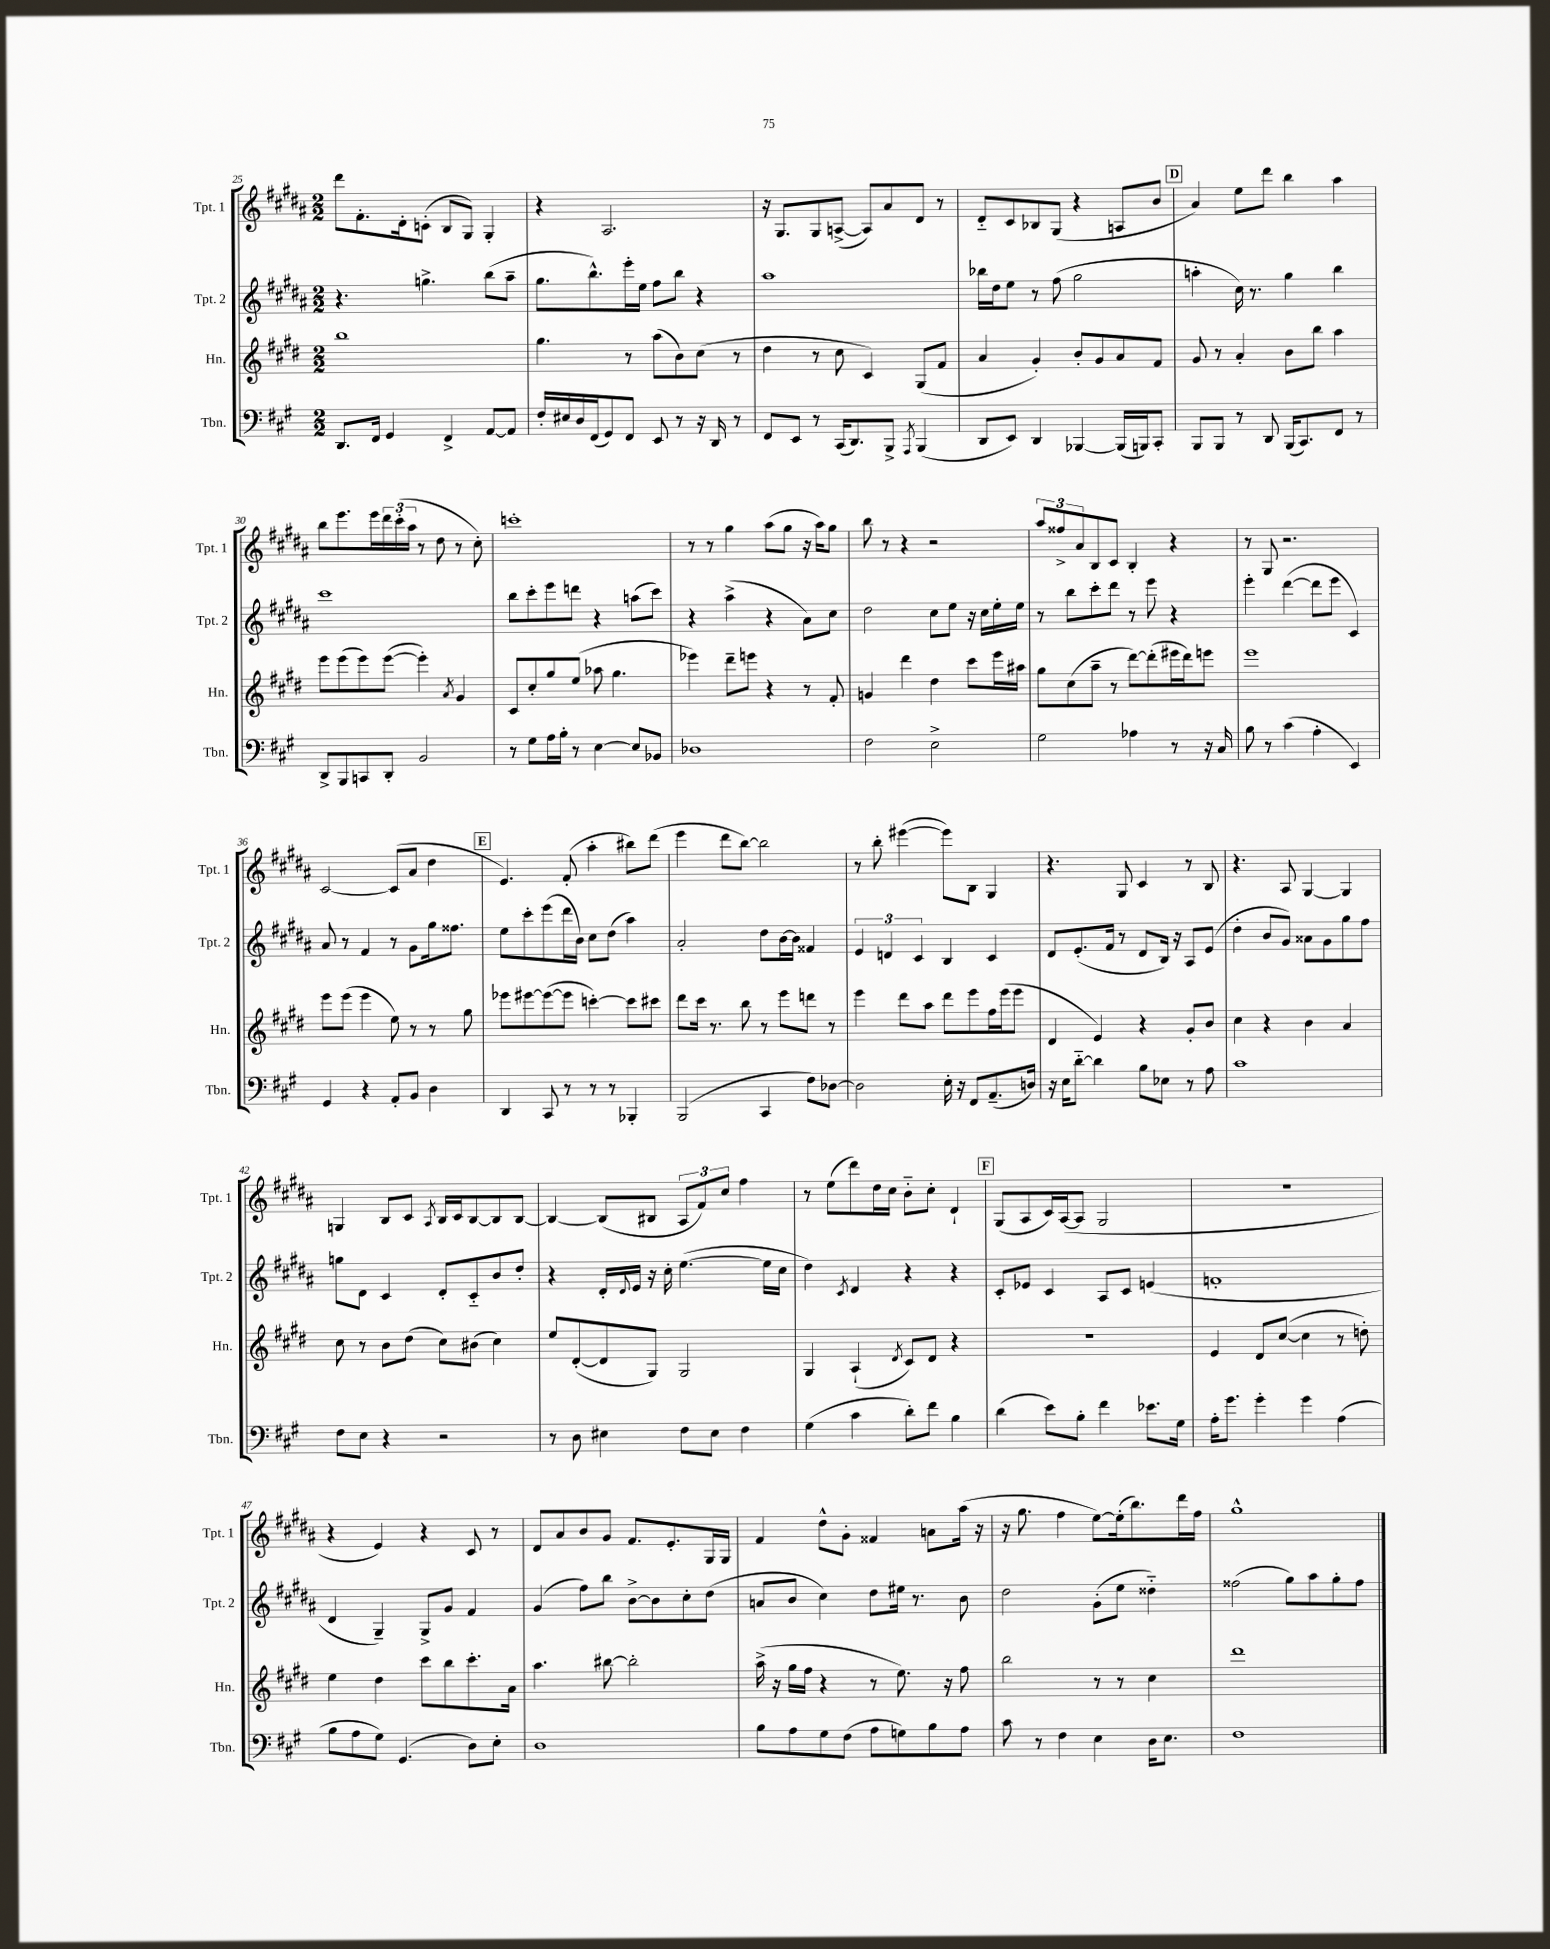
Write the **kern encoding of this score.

**kern	**kern	**kern	**kern
*staff4	*staff3	*staff2	*staff1
*clefF4	*clefG2	*clefG2	*clefG2
*k[f#c#g#]	*k[f#c#g#d#]	*k[f#c#g#d#a#]	*k[f#c#g#d#a#]
*M2/2	*M2/2	*M2/2	*M2/2
8.DD	1bb	4.r	8ddd#
.	.	.	8.f#'
16FF#	.	.	.
4GG#	.	.	.
.	.	.	16d#'
.	.	4.gg^	(8c'
4FF#^	.	.	8B
.	.	.	8G#)
[8AA	.	(8bb	4G#'
8AA]	.	8aa#~	.
=	=	=	=
16F#'	4.gg#	8.gg#	4r
16E#	.	.	.
16D	.	.	.
(16FF#	.	8.bb^^)	.
8GG#)	.	.	2.A#
8FF#	8r	16eee'	.
.	.	16ee	.
8EE	(8aa	8ff#	.
8r	8b)	8bb	.
16r	(8cc#	4r	.
16DD	.	.	.
8r	8r	.	.
=	=	=	=
8FF#	4dd#	1aa#	16r
.	.	.	8.G#
8EE	.	.	.
8r	8r	.	8G#
(16CC#	8cc#	.	([8A^
8.DD)	.	.	.
.	4c#)	.	8A])
8BBB^	.	.	8a#
8qAAA	.	.	.
(4BBB	(8G#	.	8d#
.	8f#	.	8r
=	=	=	=
8DD	4a	16bb-	8d#'~
.	.	16dd#	.
8EE)	.	8ee	8c#
4DD	4g#')	8r	8B-
.	.	(8ff#	(8G#
[4BBB-	8b'	2gg#	4r
.	8g#	.	.
(16BBB-]	8a	.	8A
16BBB)	.	.	.
8CC#'	8f#	.	8b
=	=	=	=
8BBB	8g#	4aa'	4a#)
8BBB	8r	.	.
8r	4a'	16cc#)	8ee
.	.	8.r	.
8DD	.	.	8ddd#
(16BBB	8b	4gg#	4bb
8.CC#)	.	.	.
.	8bb	.	.
8FF#	4aa	4bb	4aa#
8r	.	.	.
=	=	=	=
8DD^	8eee	1ccc#	8bb
8BBB	(8eee	.	8.eee
8CC	8eee)	.	.
.	.	.	16eee
8DD'	([8eee	.	24ddd#
.	.	.	(24ccc#'
.	.	.	24aa#
2BB	4eee'])	.	8r
.	.	.	8dd#
.	8qa	.	.
.	4g#	.	8r
.	.	.	8cc#')
=	=	=	=
8r	8c#	8bb	1ccc'
8G#	8cc#'	8ccc#'	.
16A	8gg#	8eee	.
16B'	.	.	.
8r	(8ee	8ddd	.
[4E	8aa-	4r	.
.	4.gg#	.	.
8E]	.	(8aa	.
8BB-	.	8ccc#)	.
=	=	=	=
1D-	4eee-)	4r	8r
.	.	.	8r
.	8ddd#~	(4aa#^	4gg#
.	8eee	.	.
.	4r	4r	(8aa#
.	.	.	8gg#
.	8r	8a#)	16r
.	.	.	16aa#)
.	8f#'	8cc#	8gg#
=	=	=	=
2F#	4g	2dd#	8bb
.	.	.	8r
.	4ddd#	.	4r
2E^	4dd#	8cc#	2r
.	.	8ee	.
.	8ccc#	16r	.
.	.	16cc#	.
.	16eee	16ee'	.
.	16aa#	16ee	.
=	=	=	=
2G#	8gg#	8r	12aa#
.	.	.	12ff##^
.	(8cc#	8bb	.
.	.	.	12a#
.	8aa~	8ccc#'	8B
.	8r	8ddd#	8c#
4A-	[8ddd#)	8r	4B'
.	(8ddd#']	8eee	.
8r	16eee#	4r	4r
.	16ddd#)	.	.
16r	8eee	.	.
16C#	.	.	.
=	=	=	=
8B	1eee	4eee'	8r
8r	.	.	8G#
(4c#	.	([4ddd#	2.r
4A'	.	8ddd#]	.
.	.	8eee	.
4EE)	.	4c#)	.
=	=	=	=
4GG#	8eee	8a#	[2c#
.	(8eee	8r	.
4r	4eee	4f#	.
8AA'	8ee)	8r	(8c#]
8BB	8r	8g#	8a#
4D	8r	16gg#	4dd#
.	.	8.ff##	.
.	8gg#	.	.
=	=	=	=
4DD	8eee-	8ee	4.e)
.	[8eee#	8ccc#'	.
8CC#	(8eee#_	(8eee	.
8r	8eee#]	16ddd#	(8f#'
.	.	16b)	.
8r	[4ccc')	8cc#	4aa#'
8r	.	(8dd#	.
4BBB-'	8ccc]	4aa#)	8bb#)
.	8ccc#	.	(8ddd#
=	=	=	=
(2BBB	8ddd#	2a#'	4eee
.	16ccc#	.	.
.	8.r	.	.
.	.	.	8ddd#
.	8bb	.	[8bb)
4CC#	8r	8dd#	2bb]
.	8eee	[16b	.
.	.	16b]	.
8F#)	8ddd	4f##	.
[8D-	8r	.	.
=	=	=	=
2D-]	4eee	6e	8r
.	.	.	8bb'
.	.	6d	.
.	8ddd#	.	([4eee#
.	.	6c#	.
.	8aa	.	.
16E'	8ddd#	4B	8eee#])
16r	.	.	.
8FF#	8eee	.	8B
(8.AA~	16ff#	4c#	4G#
.	(16eee	.	.
.	8eee	.	.
16D)	.	.	.
=	=	=	=
16r	4d#	8d#	4.r
16E	.	.	.
[8d'~	.	(8.e'	.
4d]	4e)	.	.
.	.	16f#	.
.	.	8r	8G#
8B	4r	8d#	4c#
8E-	.	16B)	.
.	.	16r	.
8r	8g#'	8A#	8r
8A	8b	(8e	8B
=	=	=	=
1c#	4cc#	4dd#'	4.r
.	4r	8b	.
.	.	8g#)	8A#
.	4b	8a##	[4G#
.	.	8g#	.
.	4a	8gg#	4G#]
.	.	8ff#	.
=	=	=	=
8F#	8cc#	8gg	4G
8E	8r	8d#	.
4r	8b	4c#	8B
.	(8dd#	.	8c#
.	.	.	8qA#
2r	8cc#)	8d#'	16B
.	.	.	16c#
.	(8b#	8c#'~	[8B
.	4cc#)	8b	8B]
.	.	8dd#'	[8B
=	=	=	=
8r	8ee	4r	4B_
8D	([8d#'	.	.
4E#	8d#]	16d#'	(8B]
.	.	8qqd#	.
.	.	16e	.
.	8G#)	16r	8B#
.	.	16cc#'	.
8F#	2G#	([4.ee	12A#
.	.	.	12f#)
8E#	.	.	.
.	.	.	12cc#
4F#	.	.	4ff#
.	.	16ee]	.
.	.	16cc#	.
=	=	=	=
(4G#	4G#	4dd#)	8r
.	.	.	(8ee
.	.	8qc#	.
4c#	(4A`	4d#	8ddd#)
.	.	.	16dd#
.	.	.	16cc#
.	8qd#	.	.
8d')	8c#)	4r	8b'~
8f#	8d#	.	8cc#'
4B	4r	4r	4d#`
=	=	=	=
(4d	1r	8c#'	(8G#
.	.	8e-	8A#
8e)	.	4c#	16c#)
.	.	.	([16A#
8B'	.	.	8A#]
4f#	.	8A#	2G#
.	.	8c#	.
8.e-	.	(4e	.
16G#	.	.	.
=	=	=	=
16A'	4e	1f'	1r
8.g#	.	.	.
4g#'	8d#	.	.
.	([8cc#	.	.
4g#	4cc#]	.	.
(4A	8r	.	.
.	8dd')	.	.
=	=	=	=
8B	4ee	4d#	4r
8A	.	.	.
8G#)	4dd#	4G#~)	4e)
(4.GG#	.	.	.
.	8ccc#	8G#^	4r
.	8bb	8g#	.
8D)	8.ccc#'	4f#	8c#
8E'	.	.	8r
.	16a	.	.
=	=	=	=
1D	4.aa	(4g#	8d#
.	.	.	8a#
.	.	8ff#)	8b
.	[8bb#	8bb	8g#
.	2bb#']	[8b^	8.f#
.	.	8b]	.
.	.	.	8.e'
.	.	8cc#'	.
.	.	(8dd#	16G#
.	.	.	16G#
=	=	=	=
8B	(16aa^	8a	4f#
.	16r	.	.
8A	16gg#	8b	.
.	16ff#	.	.
8G#	4r	4cc#)	8dd#^^
(8F#	.	.	8g#'
8A	8r	8dd#	4f##
8G)	8.ee)	16ee#	.
.	.	8.r	.
8B	.	.	8a
.	16r	.	.
8A	8ff#	8b	(16aa#
.	.	.	16r
=	=	=	=
8c#	2bb	2dd#	16r
.	.	.	8.gg#
8r	.	.	.
4F#	.	.	4ff#
4E	8r	(8g#'	[8ee)
.	8r	8ee	(16ee']
.	.	.	8.bb)
16D	4cc#	4dd##'~)	.
8.E	.	.	.
.	.	.	16ddd#
.	.	.	16ff#
=	=	=	=
1F#	1ddd#	(2ff##	1gg#^^
.	.	8gg#)	.
.	.	8aa#	.
.	.	8gg#'	.
.	.	8ff##	.
==	==	==	==
*-	*-	*-	*-
